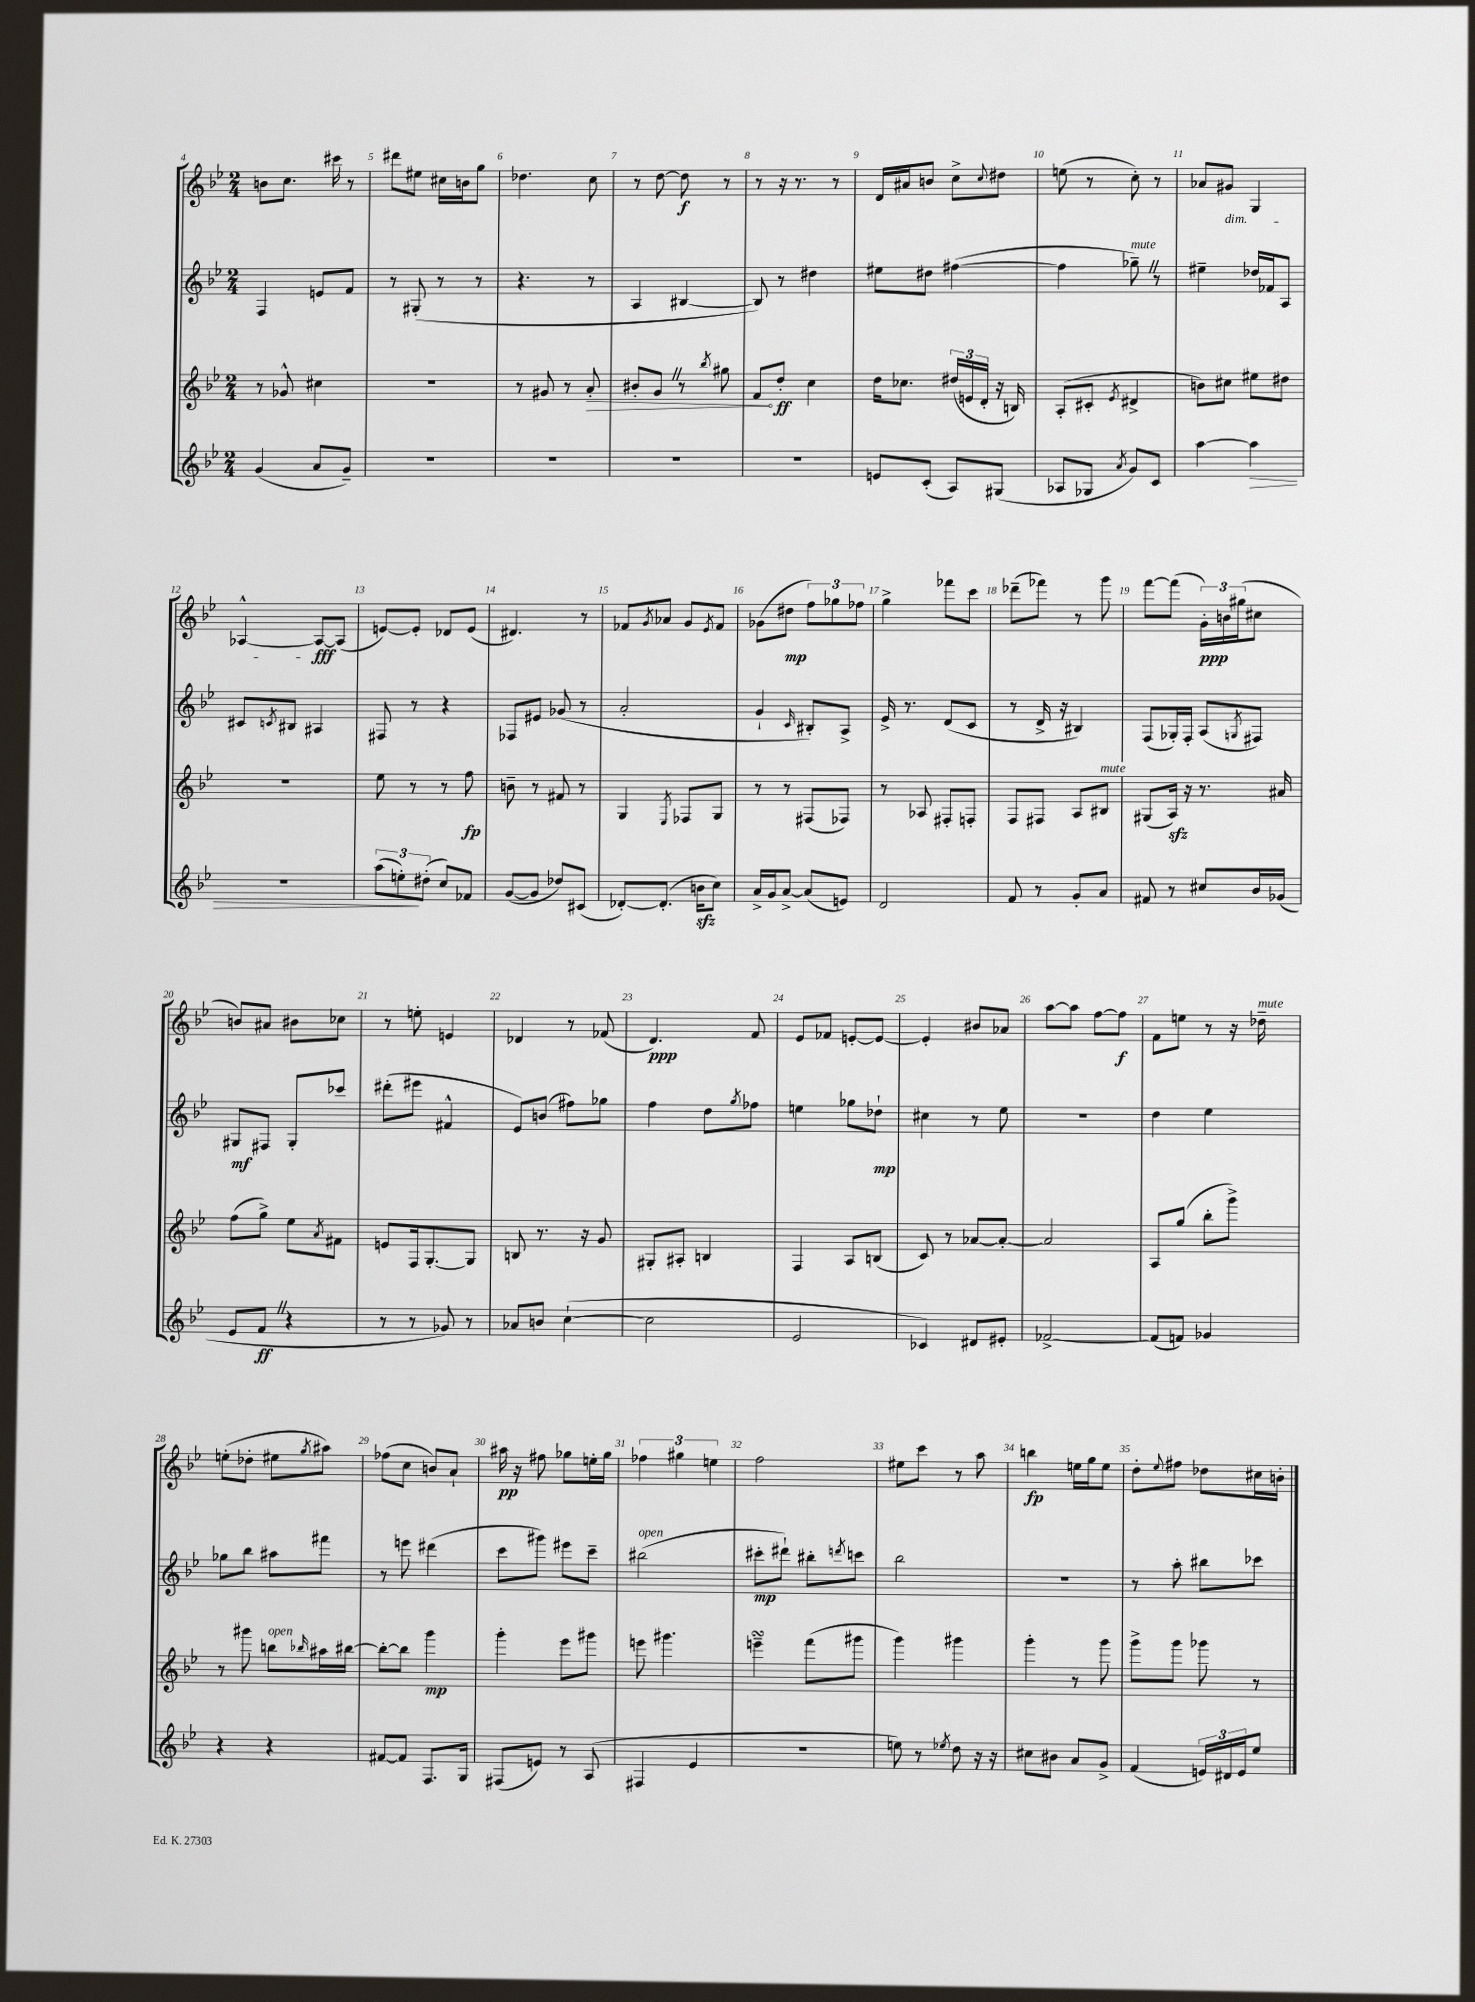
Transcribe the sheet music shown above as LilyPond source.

<<
\new StaffGroup <<
\new Staff = "s0" {
    \clef treble \key bes \major \numericTimeSignature \time 2/4
    b'8 c''8. cis'''16 r8 |
    dis'''8 eis''8 cis''16 b'16 g''8 |
    des''4. c''8 |
    r8 d''8~ d''8\f r8 |
    r8 r16 r8. r8 |
    d'16 ais'16 b'8 c''8-> \appoggiatura { c''8 } dis''8 |
    e''8( r8 c''8-.) r8 |
    aes'8 gis'8\dim g4 |
    aes4~-^ aes8~\fff\! aes8( |
    e'8~) e'8-. des'8 e'8( |
    dis'4.) r8 |
    fes'8 \acciaccatura { g'8 } aes'8 g'8 \acciaccatura { ees'8 } fes'8 |
    ges'8( dis''8\mp \tuplet 3/2 { f''8) ges''8 fes''8 } |
    g''4-> fes'''8 c'''8 |
    des'''8--( fes'''8) r8 g'''8 |
    f'''8~ f'''8( \tuplet 3/2 { g'16-.\ppp) b'16 gis''16( } cis''8 |
    b'8) ais'8 bis'8 ces''8 |
    r8 e''8-. e'4 |
    des'4 r8 fes'8( |
    d'4.\ppp) f'8 |
    ees'8 fes'8 e'8~-. e'8~ |
    e'4-. bis'8 aes'8 |
    a''8~ a''8 f''8~ f''8\f |
    f'8 e''8 r8 r16 des''16--^\markup { \italic "mute" } |
    e''8-.( des''8-. eis''8 \acciaccatura { g''8 } ais''8) |
    fes''8( c''8 b'8) a'8-! |
    ais''16\pp r16 fis''8 ges''8 e''16-. ges''16 |
    \tuplet 3/2 { fes''4 gis''4 e''4 } |
    f''2 |
    eis''8 c'''8 r8 a''8 |
    b''4\fp e''16 g''16 e''8 |
    d''8-. \appoggiatura { ees''8 } fis''8 des''8 cis''16 b'16-. \bar "|." |
}
\new Staff = "s1" {
    \clef treble \key bes \major \numericTimeSignature \time 2/4
    f4 e'8 f'8 |
    r8 gis8-.( r8 r8 |
    r4. r8 |
    a4 bis4~ |
    bis8) r8 dis''4 |
    eis''8 dis''8 fis''4~( |
    fis''4 ges''8--^\markup { \italic "mute" }) \once \override BreathingSign.text = \markup { \musicglyph "scripts.caesura.straight" } \breathe r8 |
    eis''4-- des''16 fes'16 a8 |
    cis'8 \acciaccatura { c'8 } bis8 ais4 |
    fis8 r8 r4 |
    fes8 eis'8 ges'8( r8 |
    a'2-. |
    g'4-! \grace { c'16 } bis8-.) a8-> |
    ees'16-> r8. d'8( c'8 |
    r8 d'16-> r16 bis4) |
    f8( ges16-.) f16-. a8( \acciaccatura { g8 } fis8) |
    gis8\mf fis8 gis8-. ces'''8 |
    dis'''8-.( eis'''8 fis'4-^ |
    ees'8) b'8( fis''8) ges''8 |
    f''4 d''8 \acciaccatura { g''8 } fes''8 |
    e''4 ges''8 des''8-!\mp |
    cis''4 r8 ees''8 |
    R2 |
    d''4 ees''4 |
    ges''8 bes''8 ais''8 fis'''8 |
    r8 e'''8 dis'''4( |
    c'''8 gis'''8) eis'''8 c'''8-- |
    bis''2^\markup { \italic "open" }( |
    cis'''8-.\mp dis'''8-!) bis''8-. \acciaccatura { d'''8 } c'''8 |
    bes''2 |
    r2 |
    r8 a''8-. bis''8 ces'''8 \bar "|." |
}
\new Staff = "s2" {
    \clef treble \key bes \major \numericTimeSignature \time 2/4
    r8 ges'8-^ cis''4 |
    r2 |
    r8 gis'8 r8 \once \override Hairpin.circled-tip = ##t a'8-.\> |
    bis'8-. g'8 \once \override BreathingSign.text = \markup { \musicglyph "scripts.caesura.straight" } \breathe r8 \acciaccatura { bes''8 } gis''8 |
    f'8\! d''8-.\ff c''4 |
    d''16 ces''8. \tuplet 3/2 { dis''16( e'16 d'16-. } r16 b16) |
    a8-.( cis'8-. \acciaccatura { ees'8 } dis'4-> |
    b'8) cis''8 eis''8 dis''8 |
    R2 |
    ees''8 r8 r8 f''8\fp |
    b'8-- r8 fis'8 r8 |
    g4 \acciaccatura { ees8 } fes8 g8 |
    r8 r8 fis8( fes8) |
    r8 aes8 fis8-. f8-. |
    f8 fis8 a8 bis8^\markup { \italic "mute" } |
    gis8( a16\sfz) r16 r8. ais'16 |
    f''8( g''8->) ees''8 \acciaccatura { a'8 } fis'8 |
    e'8 f16 g8.~-. g8 |
    b8 r8. r16 g'8 |
    gis8-. ais8-. b4 |
    f4 a8 b8( |
    c'8) r8 aes'8~ aes'8~-. |
    aes'2 |
    a8 g''8( bes''8-. g'''8->) |
    r8 gis'''8 b''8^\markup { \italic "open" } \grace { bes''16 } ais''16 bis''16~ |
    bis''8~-. bis''8 g'''4\mp |
    g'''4-. ees'''8 gis'''8 |
    e'''8 gis'''4. |
    e'''4--\turn f'''8( gis'''8 |
    g'''4) gis'''4 |
    g'''4-. r8 g'''8 |
    g'''8-> g'''8 ges'''8 r8 \bar "|." |
}
\new Staff = "s3" {
    \clef treble \key bes \major \numericTimeSignature \time 2/4
    g'4( a'8 g'8--) |
    R2 |
    R2 |
    R2 |
    R2 |
    e'8 c'8-.( a8) gis8( |
    aes8 ges8 \acciaccatura { a'8 } g'8) c'8 |
    a''4~ a''4\> |
    r2 |
    \tuplet 3/2 { a''8( e''8-.\!) dis''8-.( } c''8) fes'8 |
    g'8~( g'8 des''8) cis'8( |
    des'8~-.) des'8.-.( b'16\sfz c''8) |
    a'16-> g'16 a'8~-> a'8( e'8) |
    d'2 |
    f'8 r8 g'8-. a'8 |
    fis'8 r8 cis''8 bes'16 ges'16( |
    ees'8 f'8\ff \once \override BreathingSign.text = \markup { \musicglyph "scripts.caesura.straight" } \breathe r4 |
    r8 r8 ges'8) r8 |
    aes'8 b'8 c''4~-!( |
    c''2 |
    ees'2 |
    ces'4) dis'8 eis'8-. |
    fes'2~-> |
    fes'8( f'8) ges'4 |
    r4 r4 |
    fis'8~ fis'8 f8. g16 |
    fis8( e'8) r8 a8( |
    fis4 ees'4 |
    R2 |
    e''8) r8 \acciaccatura { ees''8 } d''8 r16 r16 |
    cis''8 bis'8 a'8 g'8-> |
    f'4( \tuplet 3/2 { e'16) dis'16 e'16 } ees''8 \bar "|." |
}
>>
>>
\layout { \context { \Score currentBarNumber = #4 \override BarNumber.break-visibility = ##(#f #t #t) barNumberVisibility = #all-bar-numbers-visible } }
